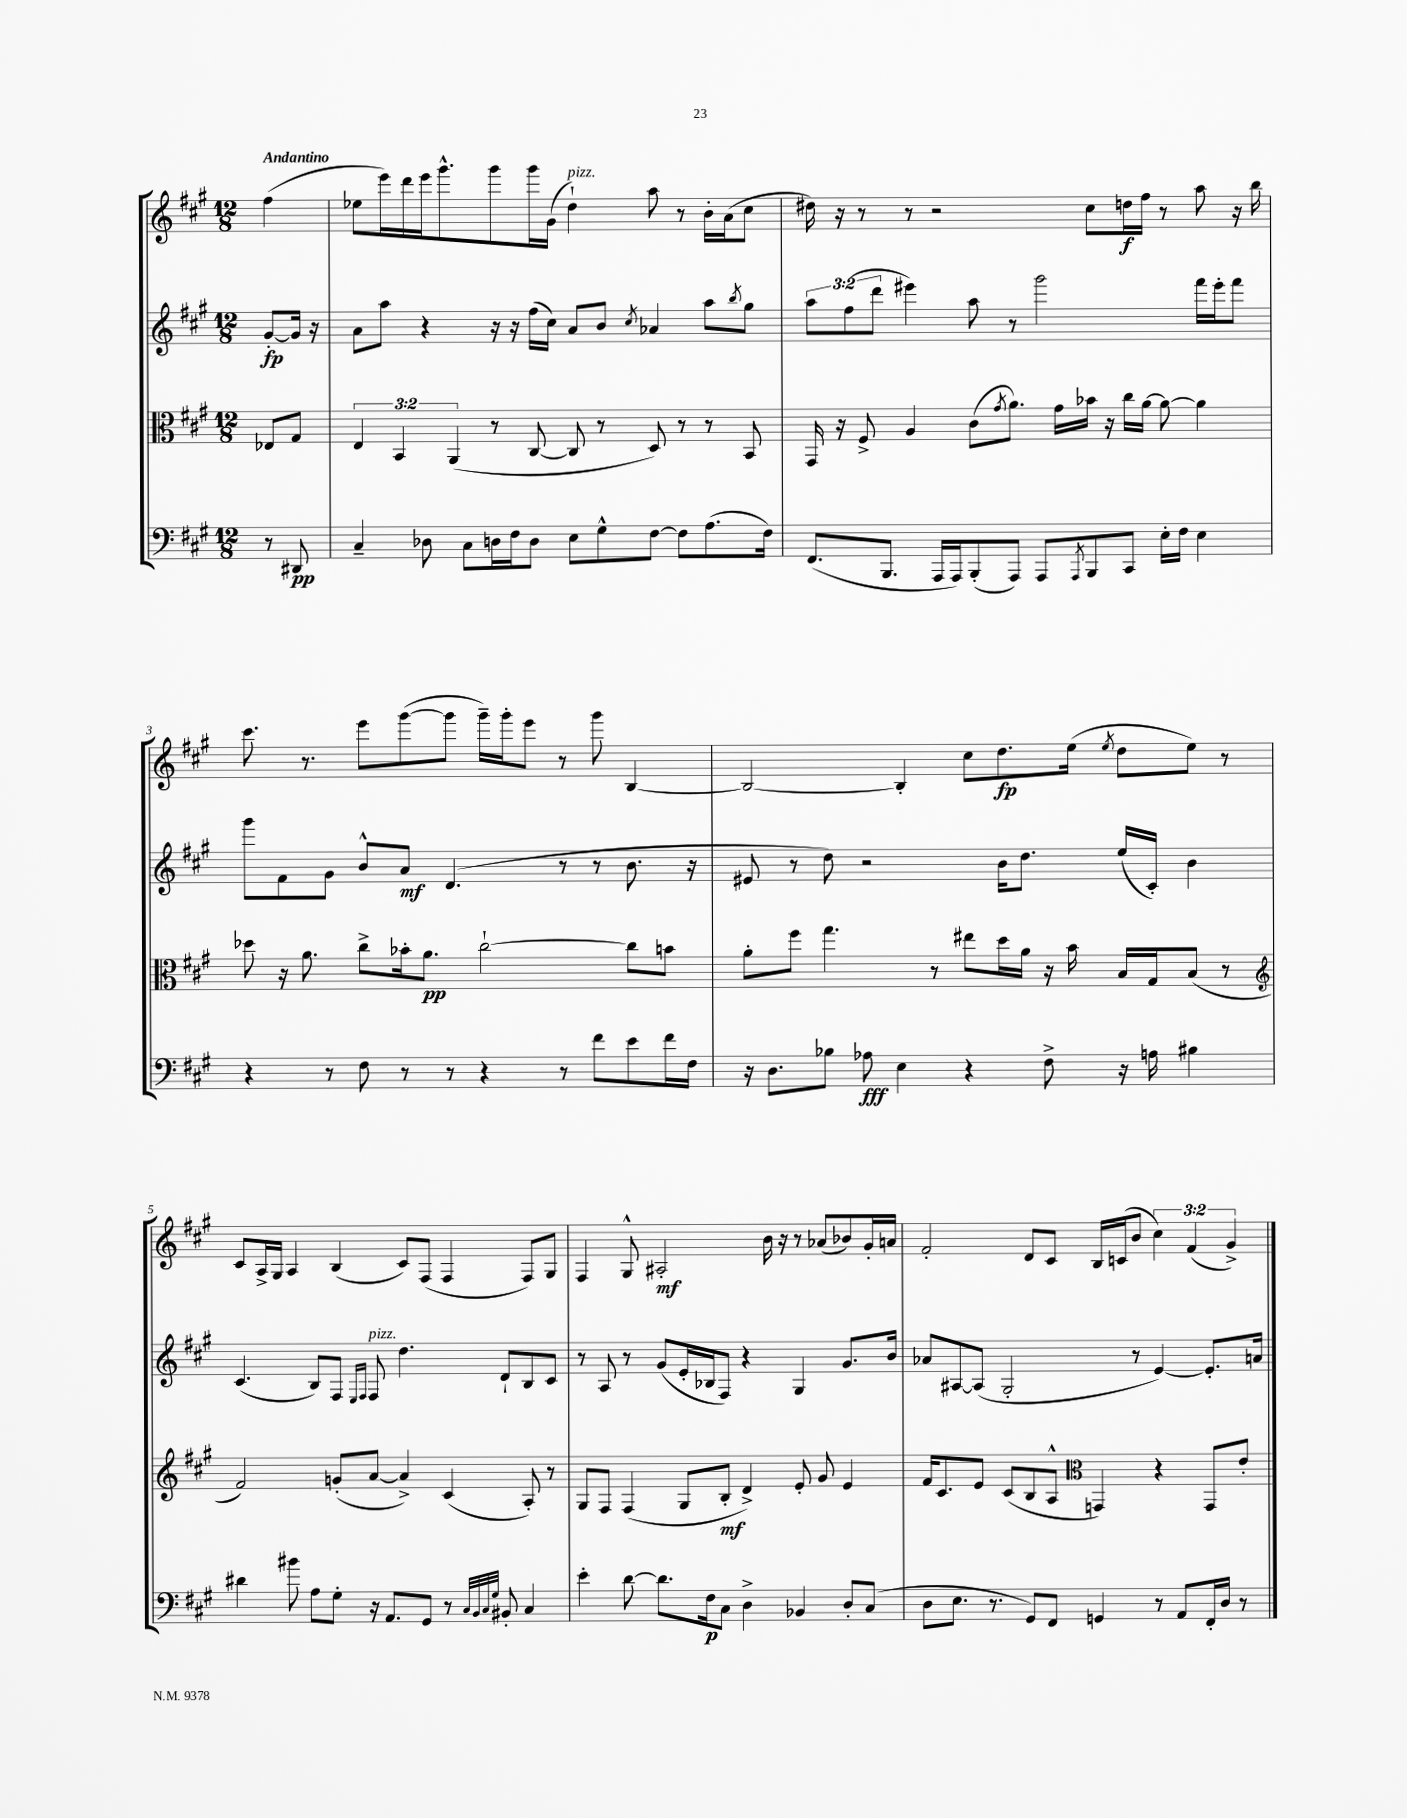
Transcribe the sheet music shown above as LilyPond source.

<<
\new StaffGroup <<
\new Staff = "s0" {
    \clef treble \key a \major \numericTimeSignature \time 12/8 \override Staff.TupletNumber.text = #tuplet-number::calc-fraction-text \partial 4 \tempo "Andantino"
    fis''4( |
    ees''8 e'''16) d'''16 e'''16 gis'''8.-^ gis'''8 gis'''16 gis'16( d''4-!^\markup { \italic "pizz." }) a''8 r8 b'16-. a'16( cis''8 |
    dis''16) r16 r8 r8 r2 cis''8 d''16\f fis''16 r8 a''8 r16 b''16 |
    cis'''8. r8. e'''8 gis'''8~( gis'''8 gis'''16--) gis'''16-. e'''8 r8 gis'''8 b4~ |
    b2~ b4-. cis''8 d''8.\fp e''16( \acciaccatura { e''8 } d''8 e''8) r8 |
    cis'8 a16-> gis16 a4 b4( cis'8) fis8( fis4 fis8) gis8 |
    fis4 gis8-^ ais2-.\mf b'16 r16 r8 aes'8( bes'8) gis'16-. a'16 |
    fis'2-. d'8 cis'8 b16 c'16( b'8 \tuplet 3/2 { cis''4) fis'4( gis'4->) } \bar "|." |
}
\new Staff = "s1" {
    \clef treble \key a \major \numericTimeSignature \time 12/8 \override Staff.TupletNumber.text = #tuplet-number::calc-fraction-text \partial 4
    gis'8~-.\fp gis'16 r16 |
    a'8 a''8 r4 r16 r16 fis''16( cis''16) a'8 b'8 \acciaccatura { cis''8 } aes'4 a''8 \acciaccatura { b''8 } gis''8 |
    \tuplet 3/2 { a''8 fis''8( d'''8 } eis'''4) a''8 r8 gis'''2 fis'''16 eis'''16-. fis'''8 |
    gis'''8 fis'8 gis'8 b'8-^ a'8\mf d'4.( r8 r8 b'8. r16 |
    eis'8 r8 d''8) r2 b'16 d''8. e''16( cis'16-.) b'4 |
    cis'4.( b8) fis8 \grace { e16 fis16 } fis8^\markup { \italic "pizz." } d''4. d'8-! b8 cis'8 |
    r8 a8 r8 gis'8( e'16-. bes16 fis8) r4 gis4 gis'8. b'16 |
    aes'8 ais8~ ais8( gis2-. r8 e'4~) e'8.-. a'16 \bar "|." |
}
\new Staff = "s2" {
    \clef alto \key a \major \numericTimeSignature \time 12/8 \override Staff.TupletNumber.text = #tuplet-number::calc-fraction-text \partial 4
    ees8 gis8 |
    \tuplet 3/2 { e4 b,4 a,4( } r8 cis8~ cis8 r8 d8) r8 r8 b,8 |
    gis,16 r16 fis8-> a4 cis'8( \acciaccatura { gis'8 } a'8.) gis'16 bes'16 r16 cis''16 a'16~ a'8~ a'4 |
    des''8 r16 a'8. cis''8-> bes'16-. a'8.\pp cis''2~-! cis''8 b'8 |
    a'8-. fis''8 gis''4. r8 eis''8 d''16 a'16 r16 b'16 b16 gis16 b8( r8 |
    \clef treble fis'2) g'8-.( a'8~ a'4->) cis'4( a8-.) r8 |
    gis8 fis8 fis4( gis8 b8-.\mf d'4->) e'8-. gis'8 e'4 |
    fis'16 cis'8. e'8 cis'8( b8 a8-^ \clef alto g,4) r4 g,8 e'8-. \bar "|." |
}
\new Staff = "s3" {
    \clef bass \key a \major \numericTimeSignature \time 12/8 \partial 4
    r8 dis,8\pp |
    cis4-- des8 cis8 d16 fis16 d8 e8 gis8-^ fis8~ fis8 a8.( fis16) |
    fis,8.( b,,8. a,,16 a,,16) b,,8-.( a,,8) a,,8 \acciaccatura { a,,8 } b,,8 cis,8 e16-. fis16 e4 |
    r4 r8 fis8 r8 r8 r4 r8 fis'8 e'8 fis'16 fis16 |
    r16 d8. bes8 aes8\fff e4 r4 fis8-> r16 a16 bis4 |
    dis'4 bis'8 a8 gis8-. r16 a,8. gis,8 r8 \grace { cis32 b,32 cis32 gis32 } bis,8-. cis4 |
    e'4-. d'8~ d'8. fis16\p cis8 d4-> bes,4 d8-. cis8( |
    d8 e8. r8. gis,8) fis,8 g,4 r8 a,8 fis,16-. d16 r8 \bar "|." |
}
>>
>>
